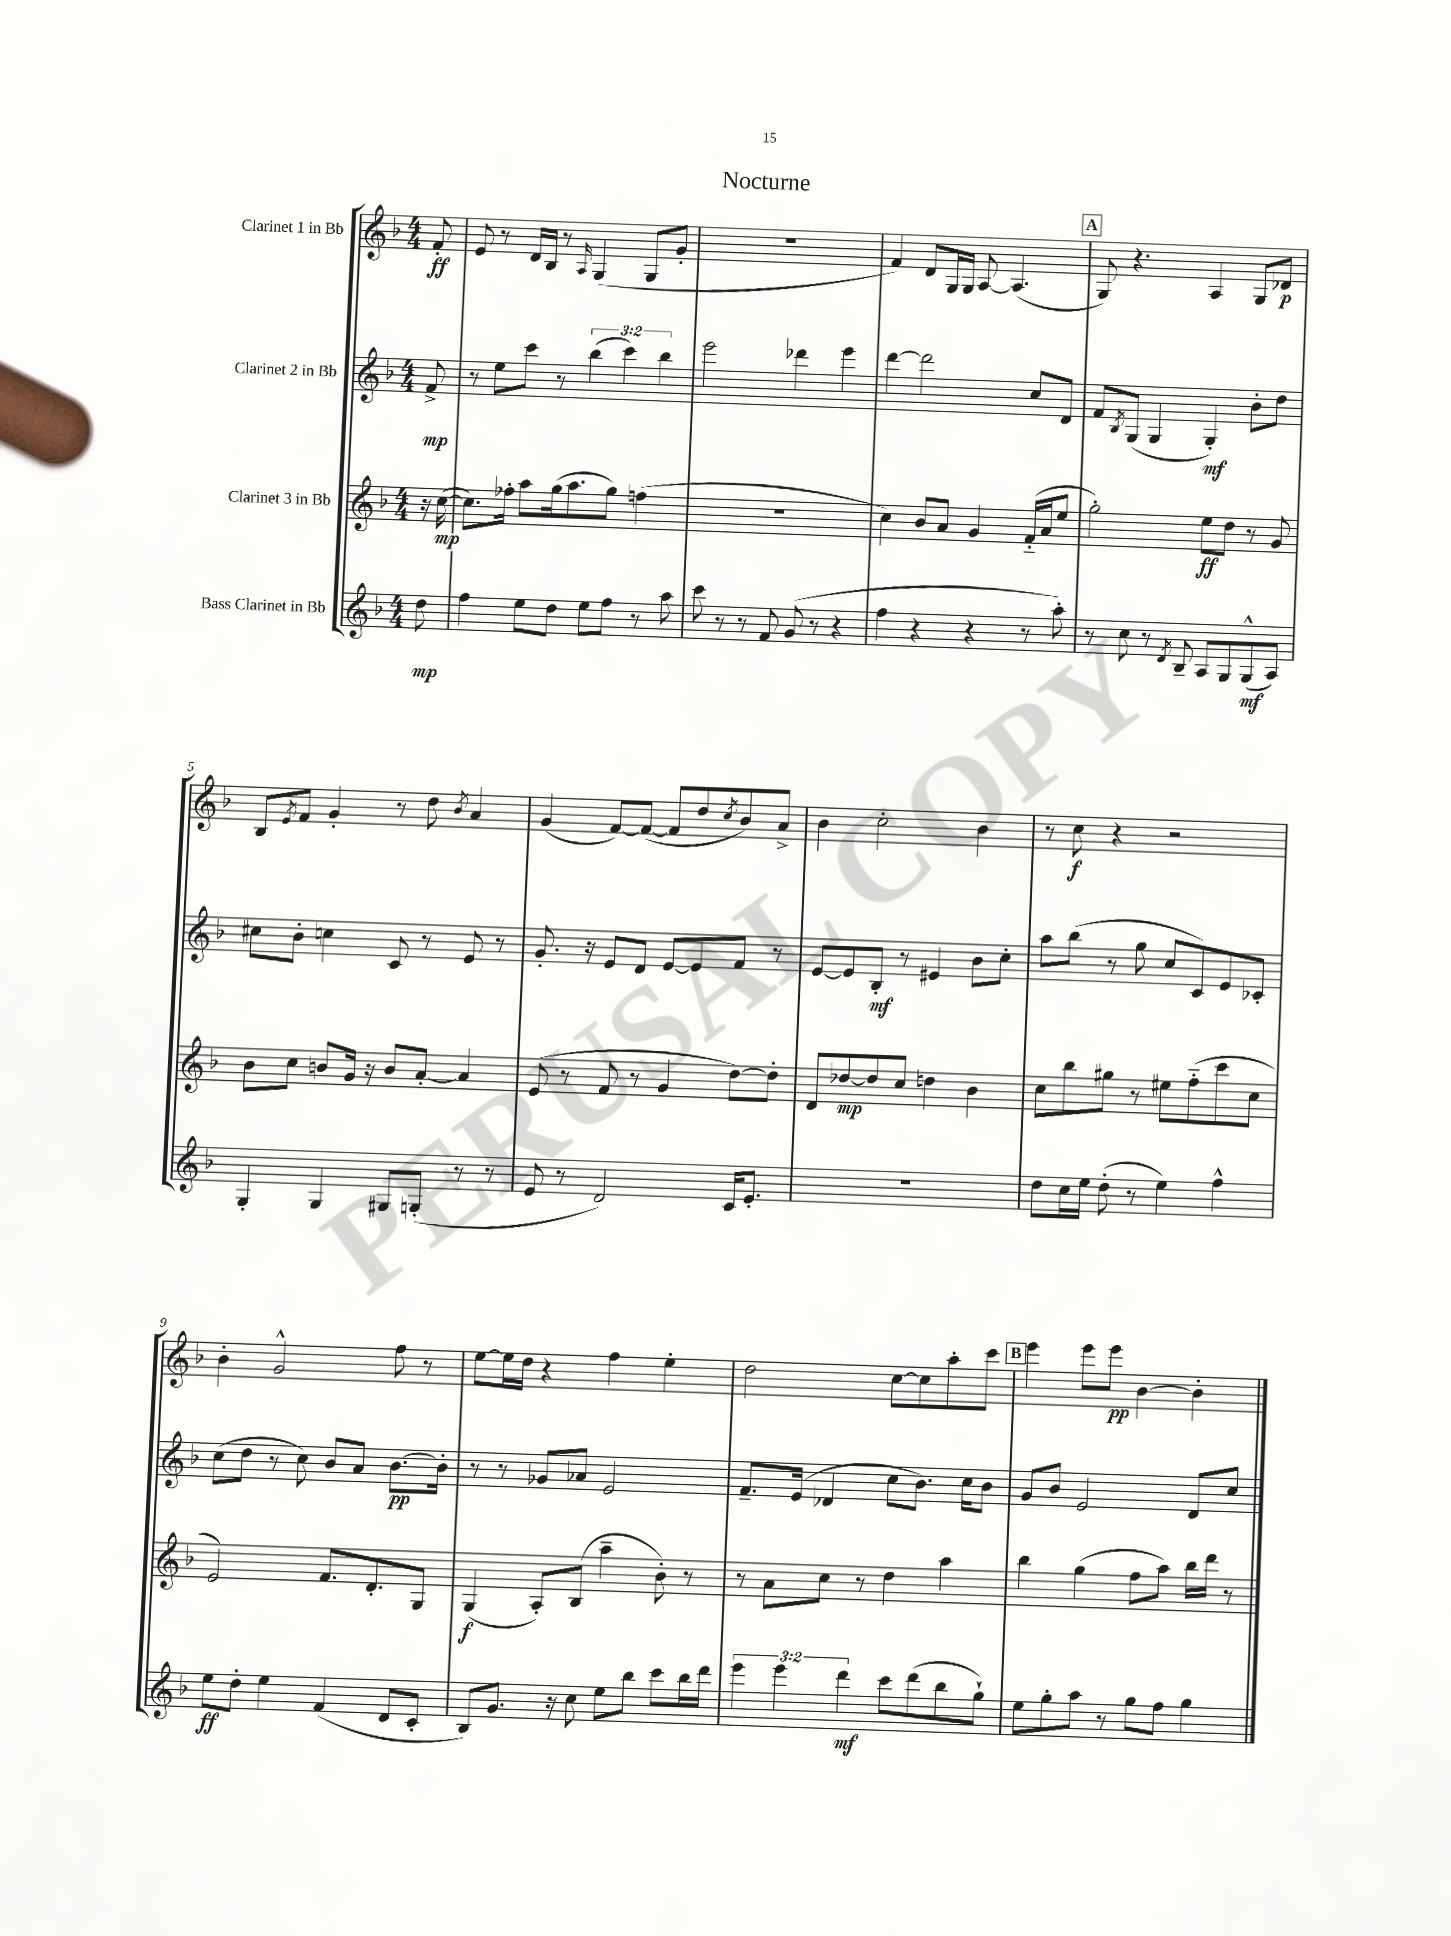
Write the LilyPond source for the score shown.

\header { title = "Nocturne" }
<<
\new StaffGroup <<
\new Staff = "s0" \with { instrumentName = "Clarinet 1 in Bb" } {
    \clef treble \key f \major \numericTimeSignature \time 4/4 \partial 8
    f'8-.\ff |
    e'8 r8 d'16 bes16 r8 \grace { a16 } g4( g8 g'8-. |
    r1 |
    f'4) d'8 g16 g16 a8~ a4.( |
    \mark \markup { \box "A" } g8) r4. a4 g8 des'8\p |
    bes8 \acciaccatura { e'8 } f'8 g'4-. r8 d''8 \acciaccatura { bes'8 } a'4 |
    g'4( f'8~) f'8~( f'8 d''8 \acciaccatura { c''8 } bes'8) a'8-> |
    bes'4 c''2-. bes'4 |
    r8 c''8\f r4 r2 |
    bes'4-. g'2-^ f''8 r8 |
    e''8~ e''16 d''16 r4 f''4 e''4-. |
    d''2 c''8~ c''8 a''8-. c'''8 |
    \mark \markup { \box "B" } e'''4 e'''8 e'''8\pp bes'4~ bes'4-. \bar "|." |
}
\new Staff = "s1" \with { instrumentName = "Clarinet 2 in Bb" } {
    \clef treble \key f \major \numericTimeSignature \time 4/4 \override Staff.TupletNumber.text = #tuplet-number::calc-fraction-text \partial 8
    f'8->\mp |
    r8 e''8 c'''8 r8 \tuplet 3/2 { bes''4( c'''4) bes''4 } |
    e'''2 des'''4 e'''4 |
    d'''4~ d'''2 c''8 d'8 |
    \mark \markup { \box "A" } f'8 \acciaccatura { bes8 } g8( g4 g4-.\mf) bes'8-. d''8 |
    cis''8 bes'8-. c''4 c'8 r8 e'8 r8 |
    g'8.-. r16 e'8 d'8 e'8~ e'8 f'8 r8 |
    e'8~ e'8 bes8-.\mf r8 eis'4 bes'8 c''8-. |
    a''8 bes''8( r8 g''8 c''8 c'8) e'8 ces'8-. |
    c''8( d''8 r8 c''8) bes'8 a'8 bes'8.~\pp bes'16-. |
    r8 r8 ges'8 aes'8 e'2 |
    f'8.-- e'16( des'4 c''8 bes'8.) c''16 bes'8 |
    \mark \markup { \box "B" } g'8 bes'8 e'2 d'8 c''8 \bar "|." |
}
\new Staff = "s2" \with { instrumentName = "Clarinet 3 in Bb" } {
    \clef treble \key f \major \numericTimeSignature \time 4/4 \partial 8
    r16 c''16~\mp( |
    c''8.) fes''16-. a''8 g''16( a''8. g''8) f''4( |
    R1 |
    c''4) bes'8 a'8 g'4 f'16-_( a'16 e''8 |
    \mark \markup { \box "A" } g''2-.) e''8\ff d''8 r8 g'8 |
    bes'8 c''8 b'8 g'16 r16 b'8 a'8~-. a'4 |
    e'8( r8 f'8 r8 g'4 d''8~) d''8-. |
    d'8 des''8~\mp des''8 c''8 d''4 bes'4 |
    c''8 bes''8 gis''8 r8 eis''8 f''8-_( c'''8 c''8 |
    e'2) f'8. d'8.-. g8 |
    g4\f( a8-.) bes8( a''4-- bes'8-.) r8 |
    r8 a'8 c''8 r8 d''4 a''4 |
    \mark \markup { \box "B" } bes''4 g''4( f''8 a''8) bes''16 d'''16 r8 \bar "|." |
}
\new Staff = "s3" \with { instrumentName = "Bass Clarinet in Bb" } {
    \clef treble \key f \major \numericTimeSignature \time 4/4 \override Staff.TupletNumber.text = #tuplet-number::calc-fraction-text \partial 8
    d''8\mp |
    f''4 e''8 d''8 e''8 f''8 r8 a''8 |
    c'''8 r8 r8 f'8 g'8( r8 r4 |
    f''4 r4 r4 r8 a''8-.) |
    \mark \markup { \box "A" } r8 c''8 r8 \acciaccatura { d'8 } bes8-- a8 g8 g8-^\mf( a8) |
    g4-. g4 gis8 g8-.( r8 r8 |
    e'8 r8 d'2) c'16 e'8.-. |
    R1 |
    d''8 c''16 e''16 d''8-.( r8 e''4) f''4-^ |
    e''8\ff d''8-. e''4 f'4( d'8 c'8-. |
    bes8) g'8. r16 c''8 e''8 bes''8 c'''8 bes''16 d'''16 |
    \tuplet 3/2 { e'''4 e'''4 d'''4\mf } c'''8 d'''8( bes''8 g''8-!) |
    \mark \markup { \box "B" } e''8 g''8-. a''8 r8 g''8 f''8 g''4 \bar "|." |
}
>>
>>
